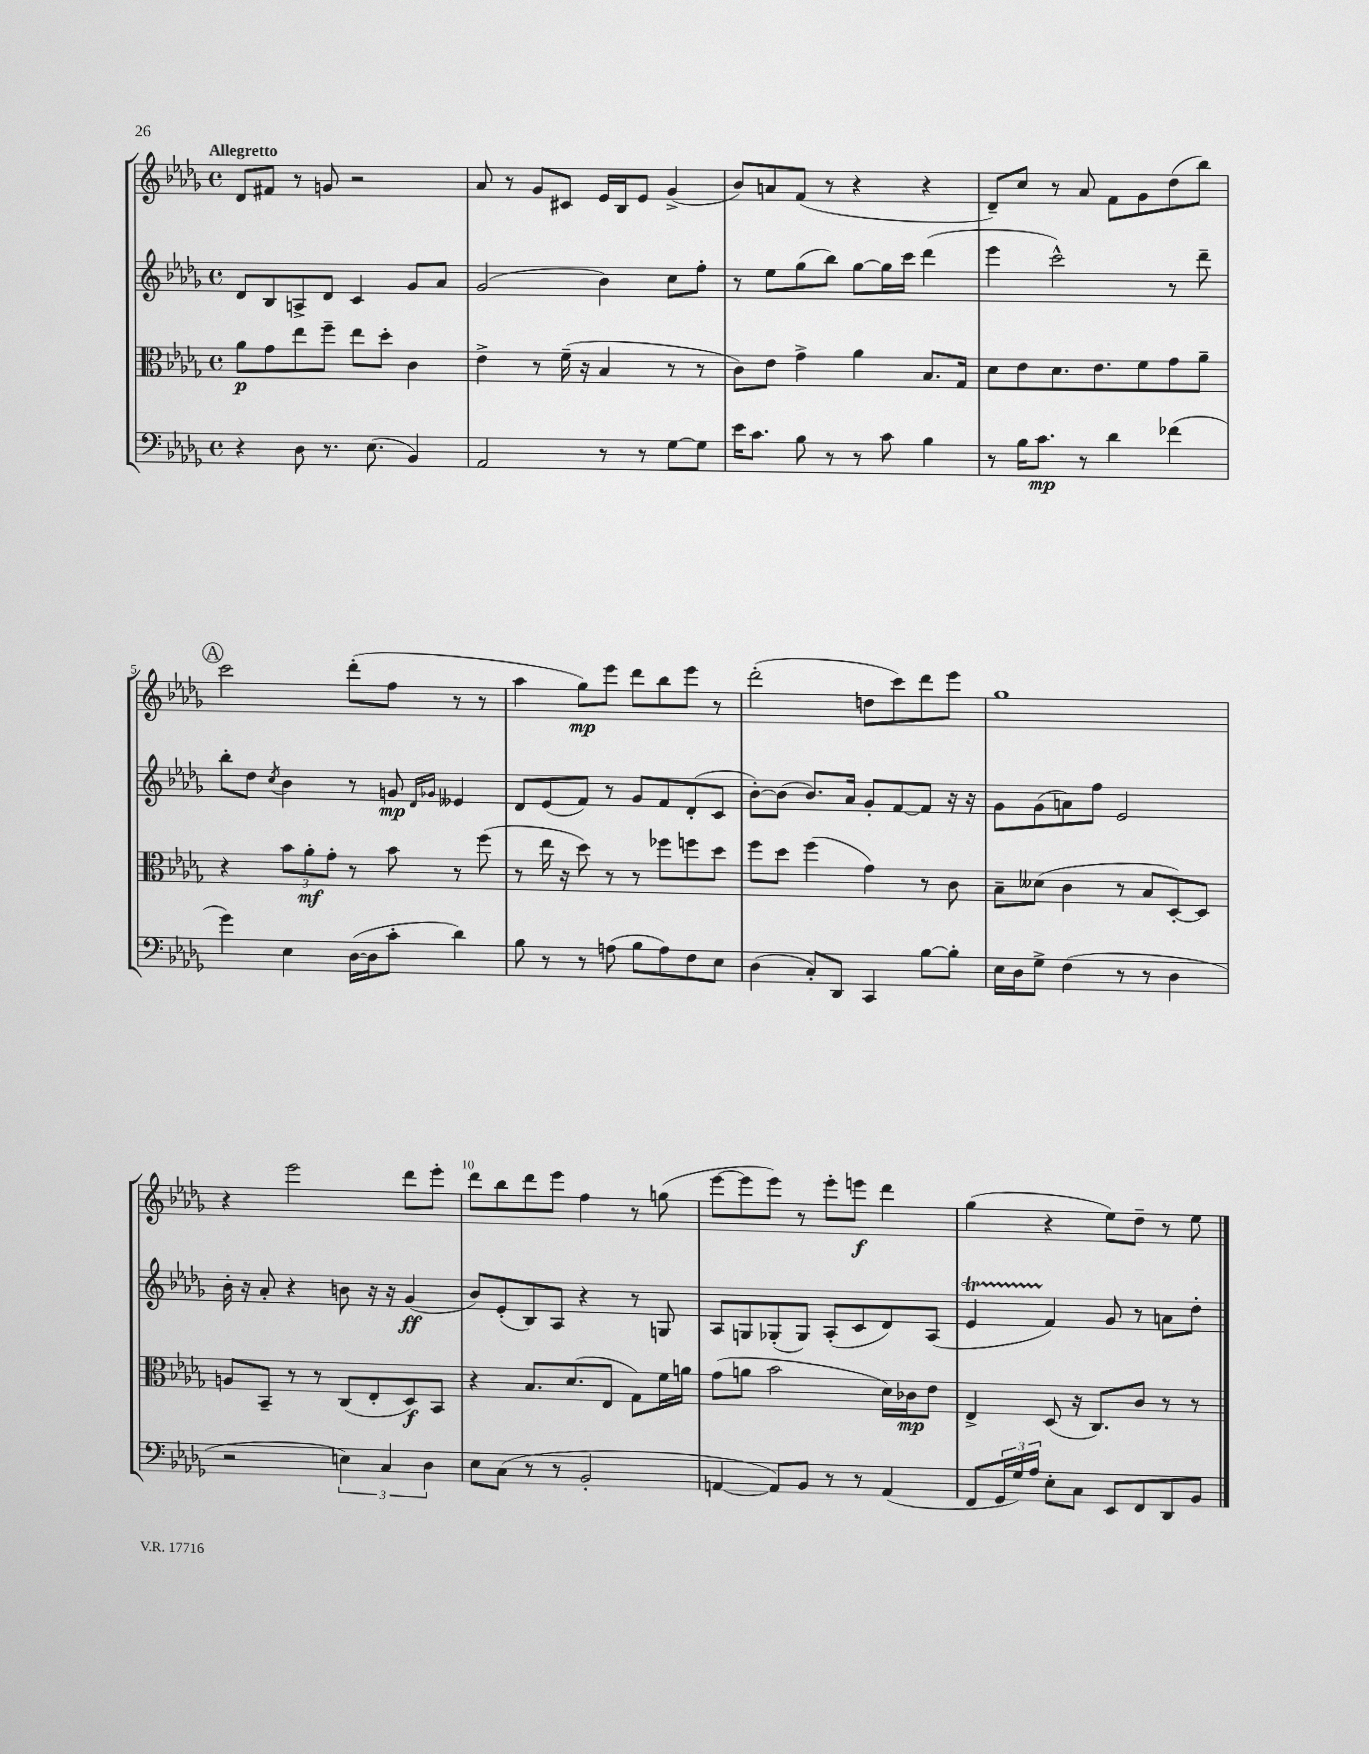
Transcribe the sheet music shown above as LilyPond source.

<<
\new StaffGroup <<
\new Staff = "s0" {
    \clef treble \key des \major \defaultTimeSignature \time 4/4 \tempo "Allegretto"
    des'8 fis'8 r8 g'8 r2 |
    aes'8 r8 ges'8 cis'8 ees'16 bes16 ees'8 ges'4->( |
    bes'8) a'8 f'8( r8 r4 r4 |
    des'8--) c''8 r8 aes'8 f'8 ges'8 des''8( bes''8) |
    \mark \markup { \circle "A" } c'''2 des'''8-.( f''8 r8 r8 |
    aes''4 ges''8\mp) ees'''8 des'''8 bes''8 ees'''8 r8 |
    des'''2-.( d''8 c'''8) des'''8 ees'''8 |
    ges''1 |
    r4 ees'''2 des'''8 ees'''8-. |
    des'''8 bes''8 des'''8 ees'''8 f''4 r8 g''8( |
    ees'''8~ ees'''8 ees'''8) r8 ees'''8-. e'''8\f des'''4 |
    ges''4( r4 ees''8) des''8-- r8 ees''8 \bar "|." |
}
\new Staff = "s1" {
    \clef treble \key des \major \defaultTimeSignature \time 4/4
    des'8 bes8 a8-> des'8 c'4 ges'8 aes'8 |
    ges'2( bes'4) c''8 f''8-. |
    r8 ees''8 ges''8( bes''8) ges''8~ ges''16 c'''16 des'''4( |
    ees'''4 c'''2-^) r8 des'''8-- |
    \mark \markup { \circle "A" } bes''8-. des''8 \acciaccatura { c''8 } bes'4 r8 g'8\mp \grace { des'16 ges'16 } eeses'4 |
    des'8 ees'8( f'8) r8 ges'8 f'8 des'8-.( c'8 |
    bes'8~-.) bes'8( bes'8.) aes'16 ges'8-. f'8~ f'8 r16 r16 |
    ges'8 ges'8( a'8) f''8 ees'2 |
    bes'16-. r16 aes'8-. r4 b'8 r16 r16 ges'4\ff( |
    bes'8) ees'8-.( bes8) aes8 r4 r8 g8 |
    aes8 g8 ges8-.( ges8) aes8-.( c'8 des'8) aes8( |
    ees'4\startTrillSpan f'4\stopTrillSpan) ges'8 r8 a'8 des''8-. \bar "|." |
}
\new Staff = "s2" {
    \clef alto \key des \major \defaultTimeSignature \time 4/4
    aes'8\p ges'8 ees''8 f''8-- ees''8 des''8-. c'4 |
    ees'4-> r8 f'16--( r16 bes4 r8 r8 |
    c'8) ees'8 ges'4-> aes'4 bes8. ges16 |
    des'8 ees'8 des'8. ees'8. f'8 ges'8 aes'8-- |
    \mark \markup { \circle "A" } r4 \tuplet 3/2 { bes'8 aes'8-.\mf ges'8-. } r8 bes'8 r8 f''8( |
    r8 ees''16 r16 des''8) r8 r8 fes''8 f''8 des''8 |
    f''8 des''8 f''4( ges'4) r8 c'8 |
    bes8-- deses'8( c'4 r8 bes8 des8~-.) des8 |
    a8 bes,8-- r8 r8 c8( ees8-. des8\f) bes,8 |
    r4 bes8. des'8.( ees8 ges8) f'16 a'16 |
    ges'8( a'8 bes'2 des'16) ces'16\mp ees'8 |
    ees4-> des8( r16 c8.) c'8 r8 r8 \bar "|." |
}
\new Staff = "s3" {
    \clef bass \key des \major \defaultTimeSignature \time 4/4
    r4 des8 r8. ees8.( bes,4) |
    aes,2 r8 r8 ges8~ ges8 |
    ees'16 c'8. bes8 r8 r8 c'8 bes4 |
    r8 bes16 c'8.\mp r8 des'4 fes'4( |
    \mark \markup { \circle "A" } ges'4) ees4 des16~( des16 c'8-. des'4) |
    bes8 r8 r8 a8( bes8 a8) f8 ees8 |
    des4( c8-.) des,8 c,4 bes8~ bes8-. |
    ees16 des16 ges8-> f4( r8 r8 des4 |
    r2 \tuplet 3/2 { e4) c4 des4 } |
    ees8 c8( r8 r8 bes,2-. |
    a,4~ a,8) bes,8 r8 r8 a,4( |
    f,8 \tuplet 3/2 { ges,16 ges16) aes16 } ees8-. c8 ees,8 f,8 des,8 bes,8 \bar "|." |
}
>>
>>
\layout { \context { \Score \override BarNumber.break-visibility = ##(#f #t #t) barNumberVisibility = #(every-nth-bar-number-visible 5) } }
